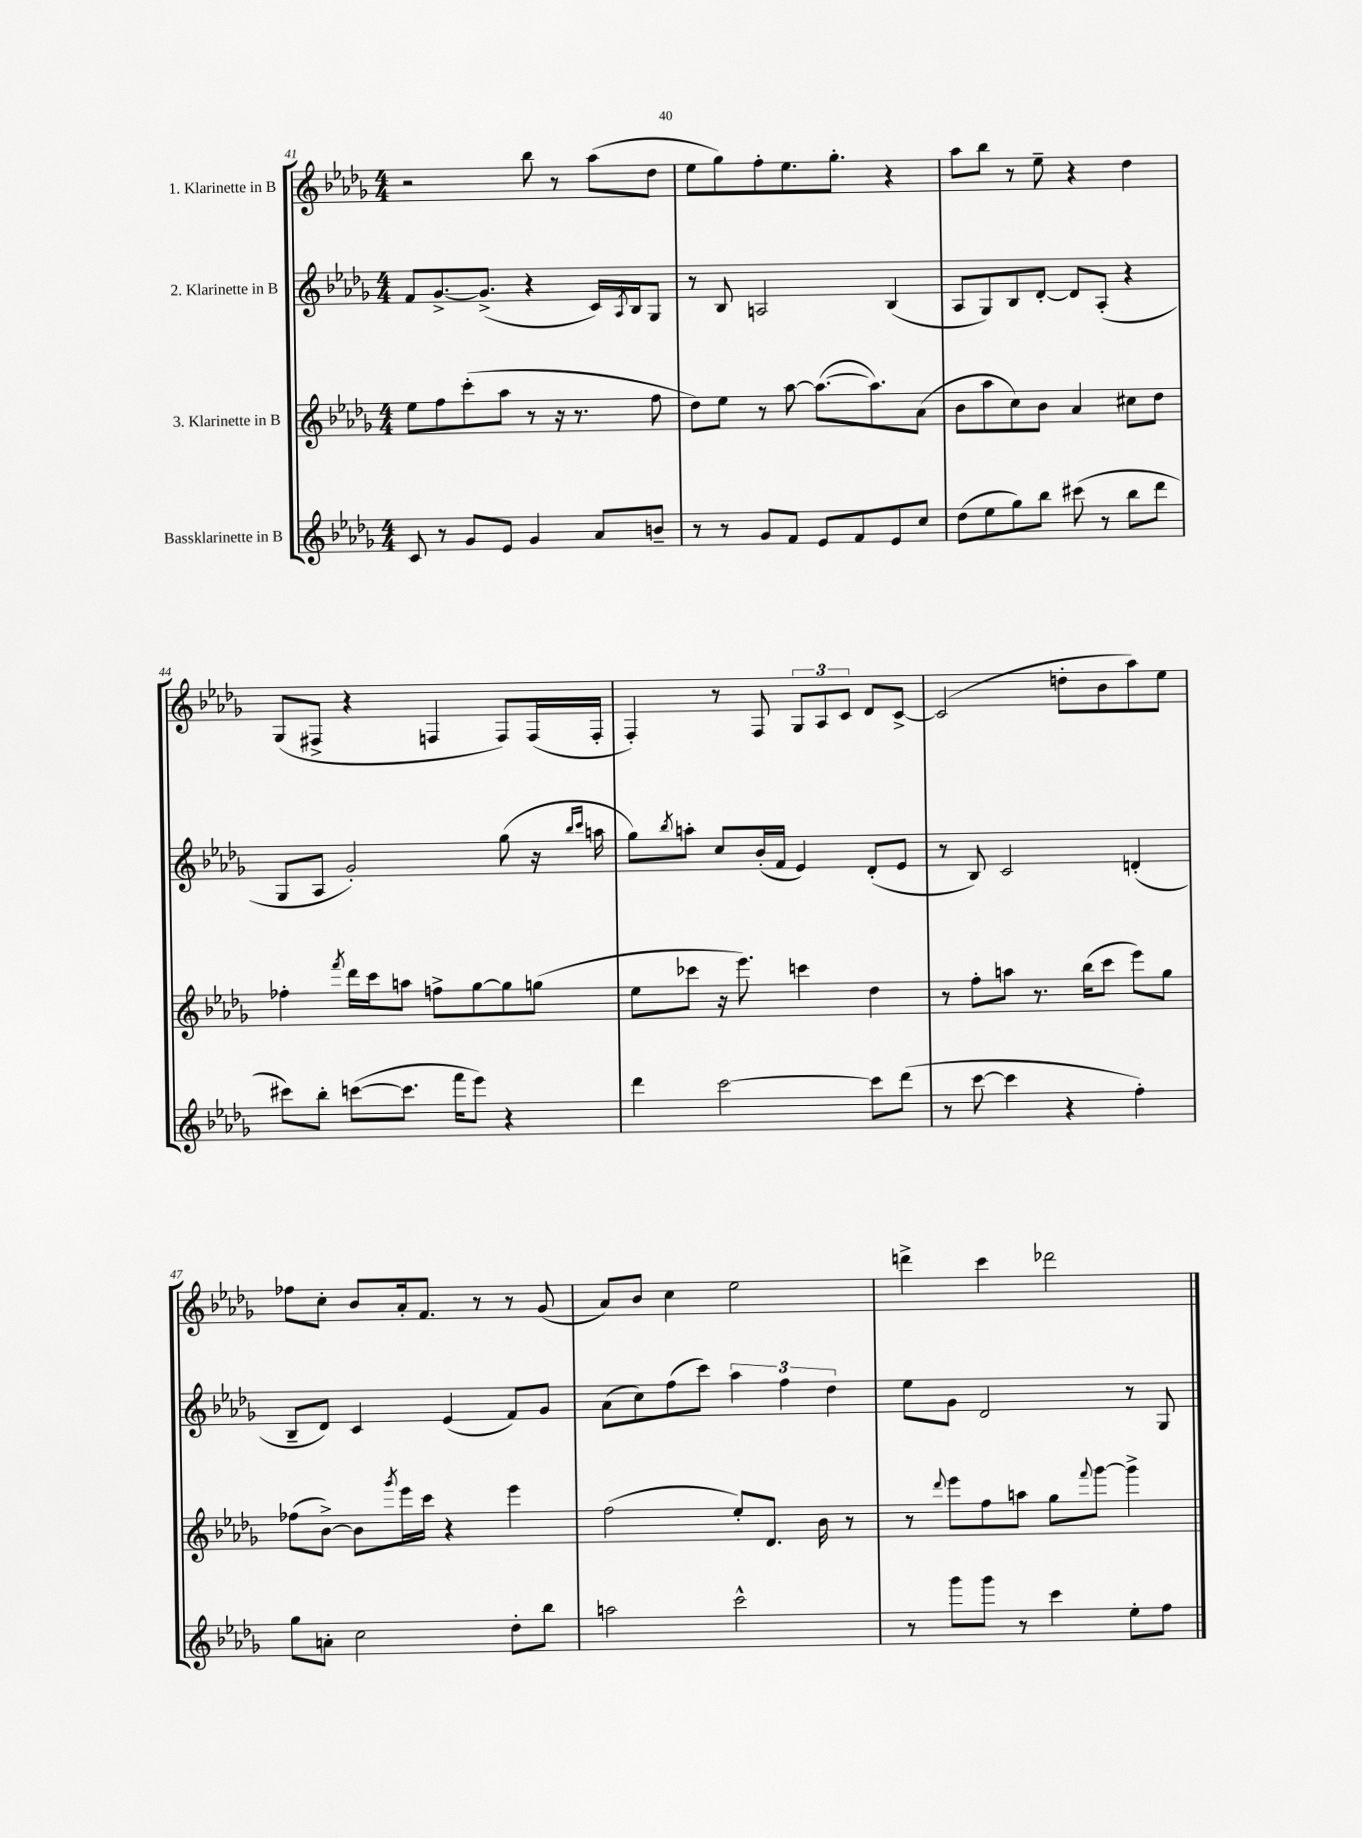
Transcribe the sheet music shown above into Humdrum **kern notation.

**kern	**kern	**kern	**kern
*staff4	*staff3	*staff2	*staff1
*clefG2	*clefG2	*clefG2	*clefG2
*k[b-e-a-d-g-]	*k[b-e-a-d-g-]	*k[b-e-a-d-g-]	*k[b-e-a-d-g-]
*M4/4	*M4/4	*M4/4	*M4/4
8c/	8ee-\L	8f/L	2r
8r	8ff\	[8.g-^/	.
8g-/L	(8ccc'\	.	.
.	.	(8.g-^/]J	.
8e-/J	8aa-\J	.	.
4g-/	8r	4r	8bb-\
.	16r	.	8r
.	8.r	.	.
8a-/L	.	16c/LL)	(8aa-\L
.	.	8qA-/	.
.	.	16B-/J	.
8b~/J	8ff\	8G-/J	8dd-\J
=	=	=	=
8r	8dd-\L)	8r	8ee-\L
8r	8ee-\J	8B-/	8gg-\)
8g-/L	8r	2A/	8ff'\
8f/J	[8aa-\	.	8.ee-\
8e-/L	(8.aa-\_L	.	.
.	.	.	8.gg-'\J
8f/	.	.	.
.	8.aa-\])	.	.
8e-/	.	(4B-/	4r
8cc/J	(8a-\J	.	.
=	=	=	=
(8dd-\L	8b-\L	8A-/L	8aa-\L
8ee-\	8aa-\	8G-/)	8bb-\J
8gg-\)	8cc\)	8B-/	8r
8bb-\J	8b-\J	[8d-'/J	8ee-~\
(8ccc#\	4a-/	8d-/]L	4r
8r	.	(8A-'/J	.
8bb-\L	8cc#\L	4r	4dd-\
8ddd-\J	8dd-\J	.	.
=	=	=	=
8ccc#\L)	4ff-'\	8G-/L	(8G-/L
8bb-'\J	.	8A-/J	8F#^/J
.	8qfff/	.	.
([8ccc\L	16ddd-\LL	2g-'/)	4r
.	16ccc\J	.	.
8.ccc\]J	8aa\J	.	.
.	8ff^\L	.	4F/
16fff\LK	.	.	.
8eee-\J)	[8gg-\	.	.
4r	8gg-\]	(8gg-\	8F/L)
.	(8gg\J	16r	(16F/L
.	.	16qqbb-/LL	.
.	.	16qqccc/JJ	.
.	.	16aa\	16F'/JJ
=	=	=	=
4ddd-\	8ee-\L	8gg-\L)	4F'/)
.	.	8qbb-/	.
.	8ccc-\J	8aa'\J	.
[2ccc\	16r	8cc/L	8r
.	8.eee-\)	.	.
.	.	(16b-'/L	8F/
.	.	16f/JJ	.
.	4ccc\	4e-/)	12G-/L
.	.	.	12A-/
.	.	.	12c/J
8ccc\]L	4dd-\	(8d-'/L	8d-/L
(8ddd-\J	.	8e-/J	[8c^/J
=	=	=	=
8r	8r	8r	(2c/]
[8ccc\	8ff'\L	8B-/)	.
4ccc\]	8aa\J	2c/	.
.	8.r	.	.
4r	.	.	8dd'\L
.	(16bb-\LK	.	.
.	8ccc\J	.	8b-\
4ff'\)	8eee-\L)	(4d'/	8aa-\)
.	8gg-\J	.	8ee-\J
=	=	=	=
8gg-\L	(8ff-\L	8B-~/L	8ff-\L
8a'\J	[8b-^\J)	8d-/J)	8cc'\J
2cc\	8b-\]L	4c/	8b-/L
.	8qggg-/	.	.
.	16eee-\L	.	16a-'/k
.	16ccc\JJ	.	8.f/J
.	4r	(4e-/	.
.	.	.	8r
8dd-'\L	4eee-\	8f/L)	8r
8bb-\J	.	8g-/J	(8g-/
=	=	=	=
2aa\	(2ff\	(8a-\L	8a-/L)
.	.	8cc\)	8b-/J
.	.	(8ff\	4cc\
.	.	8ccc\J)	.
2ccc^^\	8ee-'/L)	6aa-\	2ee-\
.	8.d-/J	.	.
.	.	6ff\	.
.	16b-\	.	.
.	.	6dd-\	.
.	8r	.	.
=	=	=	=
8r	8r	8ee-\L	4ddd^\
.	8qqddd-/	.	.
8ggg-\L	8eee-\L	8g-\J	.
8ggg-\J	8ff\	2d-/	4ccc\
8r	8aa\J	.	.
4ccc\	8gg-\L	.	2ddd-\
.	8qqfff/	.	.
.	[8ggg-\J	.	.
8ee-'\L	4ggg-^\]	8r	.
8ff\J	.	8G-/	.
==	==	==	==
*-	*-	*-	*-
